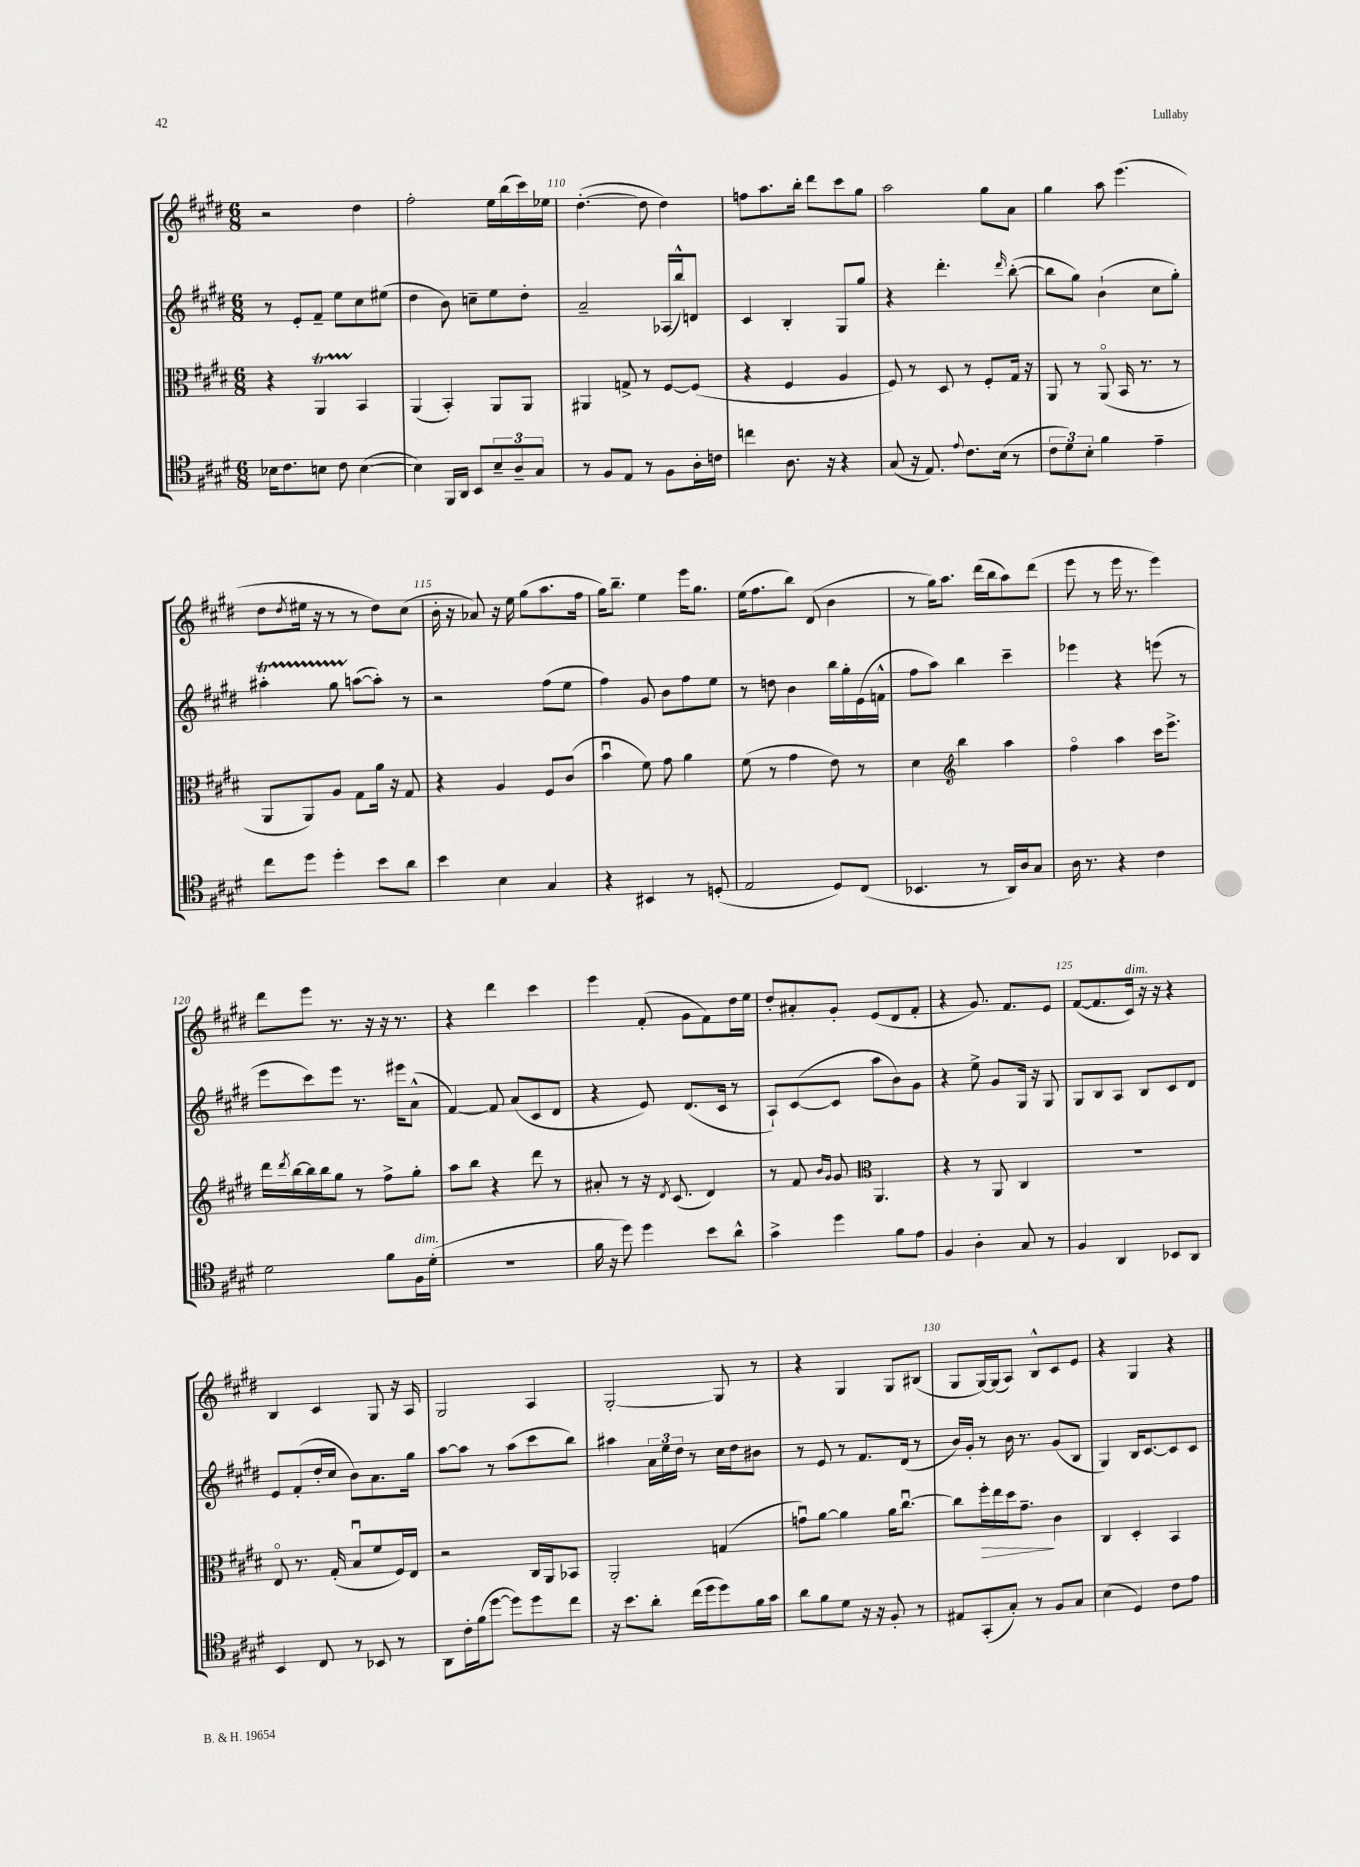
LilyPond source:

<<
\new StaffGroup <<
\new Staff = "s0" {
    \clef treble \key e \major \numericTimeSignature \time 6/8
    r2 dis''4 |
    fis''2-. e''16 b''16( cis'''16) ees''16 |
    dis''4.~-.( dis''8 dis''4) |
    f''8 a''8. b''16-. dis'''8 cis'''8 gis''8 |
    a''2 gis''8 a'8 |
    gis''4 a''8 e'''4.( |
    dis''8 \acciaccatura { dis''8 } eis''16 r16 r8 r8 dis''8) cis''8( |
    b'16-. r16 aes'8) r16 e''16 gis''8( a''8. fis''16 |
    gis''16) b''8.-- e''4 e'''16 gis''8. |
    e''16( fis''8. b''8) dis'8( b'4 |
    r8 gis''16) a''8. dis'''16( b''16 a''8) dis'''8( |
    e'''8 r8 e'''16 r8. e'''4) |
    dis'''8 e'''8 r8. r16 r16 r8. |
    r4 dis'''4 cis'''4 |
    e'''4 fis'8-.( gis'8 fis'8) dis''16 e''16 |
    dis''8-. ais'8-. gis'8-. e'8( dis'8 fis'8-. |
    r4 gis'8.) fis'8. e'8 |
    fis'8~( fis'8. cis'16^\markup { \italic "dim." }) r16 r16 r4 |
    b4 cis'4 gis8 r16 a16 |
    gis2 a4 |
    gis2~-. gis8 r8 |
    r4 gis4 gis8 bis8( |
    gis8 gis16~) gis16( a8) b8-^ cis'8 e'8 |
    r4 gis4 r4 \bar "|." |
}
\new Staff = "s1" {
    \clef treble \key e \major \numericTimeSignature \time 6/8
    r8 e'8-. fis'8-- e''8 cis''8 eis''8( |
    dis''4 b'8) c''8-- e''8 dis''8-. |
    a'2-- aes16( b''16-^) d'8 |
    cis'4 b4-. gis8 gis''8 |
    r4 dis'''4.-. \grace { dis'''16 } b''8~-.( |
    b''8 gis''8) b'4-!( cis''8 gis''8-.) |
    ais''4-.\startTrillSpan gis''8 a''8~\stopTrillSpan( a''8-.) r8 |
    r2 fis''8( e''8 |
    fis''4) gis'8 b'8 fis''8 e''8 |
    r8 d''8 b'4 b''16 gis''16-. e'16( f'16-^ |
    fis''8 a''8) b''4 cis'''4-- |
    ees'''4 r4 e'''8( r8 |
    e'''8 cis'''8) e'''8 r8. eis'''16 a'8-^( |
    fis'4~) fis'8 a'8( cis'8 dis'8 |
    r4 e'8) dis'8.( cis'16 r8 |
    a8-!) cis'8~( cis'8 a''8 b'8) gis'8 |
    r4 e''8-> gis'8 gis16 r16 gis8 |
    gis8 b8 a8 b8 cis'8 dis'8 |
    e'8 fis'8-.( dis''16-. cis''16 b'8) a'8. gis''16 |
    a''8~ a''8 r8 a''8( cis'''8 b''8) |
    ais''4 \tuplet 3/2 { a'16 e''16 dis''16 } r8 cis''16 dis''16 bis'8 |
    r8 e'8 r8 fis'8. dis'16( r8 |
    b'16) gis'16-. r8 b'16 r8. gis'8( b8 |
    gis4) b16 cis'8.~ cis'8 cis'8 \bar "|." |
}
\new Staff = "s2" {
    \clef alto \key e \major \numericTimeSignature \time 6/8
    r4 a,4\startTrillSpan b,4\stopTrillSpan |
    a,4( b,4-.) a,8 a,8 |
    ais,4 g8-> r8 fis8~ fis8( |
    r4 fis4 a4 |
    fis8) r8 dis8 r8 fis8-. gis16 r16 |
    a,8 r8 a,8\flageolet( b,16 r8. r8 |
    a,8 a,8) a8 gis8 a'16 r16 gis8 |
    r4 a4 fis8 cis'8( |
    b'4\downbow fis'8) gis'8 a'4 |
    fis'8( r8 gis'4 e'8) r8 |
    dis'4 \clef treble b''4 a''4 |
    fis''4\flageolet a''4 cis'''16 e'''8.-> |
    dis'''16 \acciaccatura { dis'''8 } b''16~ b''16 b''16 gis''8 r8 fis''8-> gis''8-. |
    a''8 b''8 r4 dis'''8 r8 |
    ais'8-. r8 r16 \acciaccatura { dis'8 } cis'8.( dis'4) |
    r8 fis'8 \grace { b'16 gis'16 } gis'8 \clef alto a,4. |
    r4 r8 a,8 cis4 |
    R2. |
    e8\flageolet r8. gis16-.( b8\downbow fis'8 fis16) e16 |
    r2 cis16 a,16 bes,8 |
    a,2-. g4( |
    g'8\downbow) a'8~ a'4 a'16 cis''8.~\downbow |
    cis''8 fis''16-.\> e''16 dis''16 gis'8.--\! cis'4 |
    cis4 dis4-. b,4 \bar "|." |
}
\new Staff = "s3" {
    \clef tenor \key e \major \numericTimeSignature \time 6/8
    bes16 cis'8. b8 cis'8 b4~( |
    b4) fis,16 a,16 b,8 \tuplet 3/2 { b8-- a8-- gis8 } |
    r8 fis8 e8 r8 fis8 a16-. c'16 |
    c''4 a8. r16 r4 |
    gis8( r16 e8.) \appoggiatura { e'8 } cis'8. b16( r8 |
    \tuplet 3/2 { cis'8 dis'8) b8-. } fis'4 e'4-- |
    cis''8 dis''8 dis''4-. b'8 a'8 |
    b'4 b4 gis4 |
    r4 bis,4 r8 d8-.( |
    e2 dis8) cis8( |
    bes,4. r8 a,16) a16 gis8 |
    a16 r8. r4 cis'4 |
    dis'2 fis'8 fis16^\markup { \italic "dim." } dis'16-.( |
    R2. |
    fis'16 r16 dis''8) dis''4 b'8 a'8-^ |
    gis'4-> dis''4 fis'8 e'8 |
    fis4 a4-. gis8 r8 |
    fis4 a,4 bes,8 a,8 |
    b,4 cis8 r8 bes,8 r8 |
    a,8 cis'16-. fis'16( dis''8~ dis''8) dis''8 cis''8 |
    r16 b'8. a'8-. cis''16( dis''16 dis''8) fis'16 gis'16 |
    a'8 fis'8 dis'8 r16 r16 fis8-. r8 |
    eis8 gis,8-.( gis8-.) r8 fis8 gis8 |
    b4( dis4) cis'8 e'8 \bar "|." |
}
>>
>>
\layout { \context { \Score currentBarNumber = #108 \override BarNumber.break-visibility = ##(#f #t #t) barNumberVisibility = #(every-nth-bar-number-visible 5) } }
